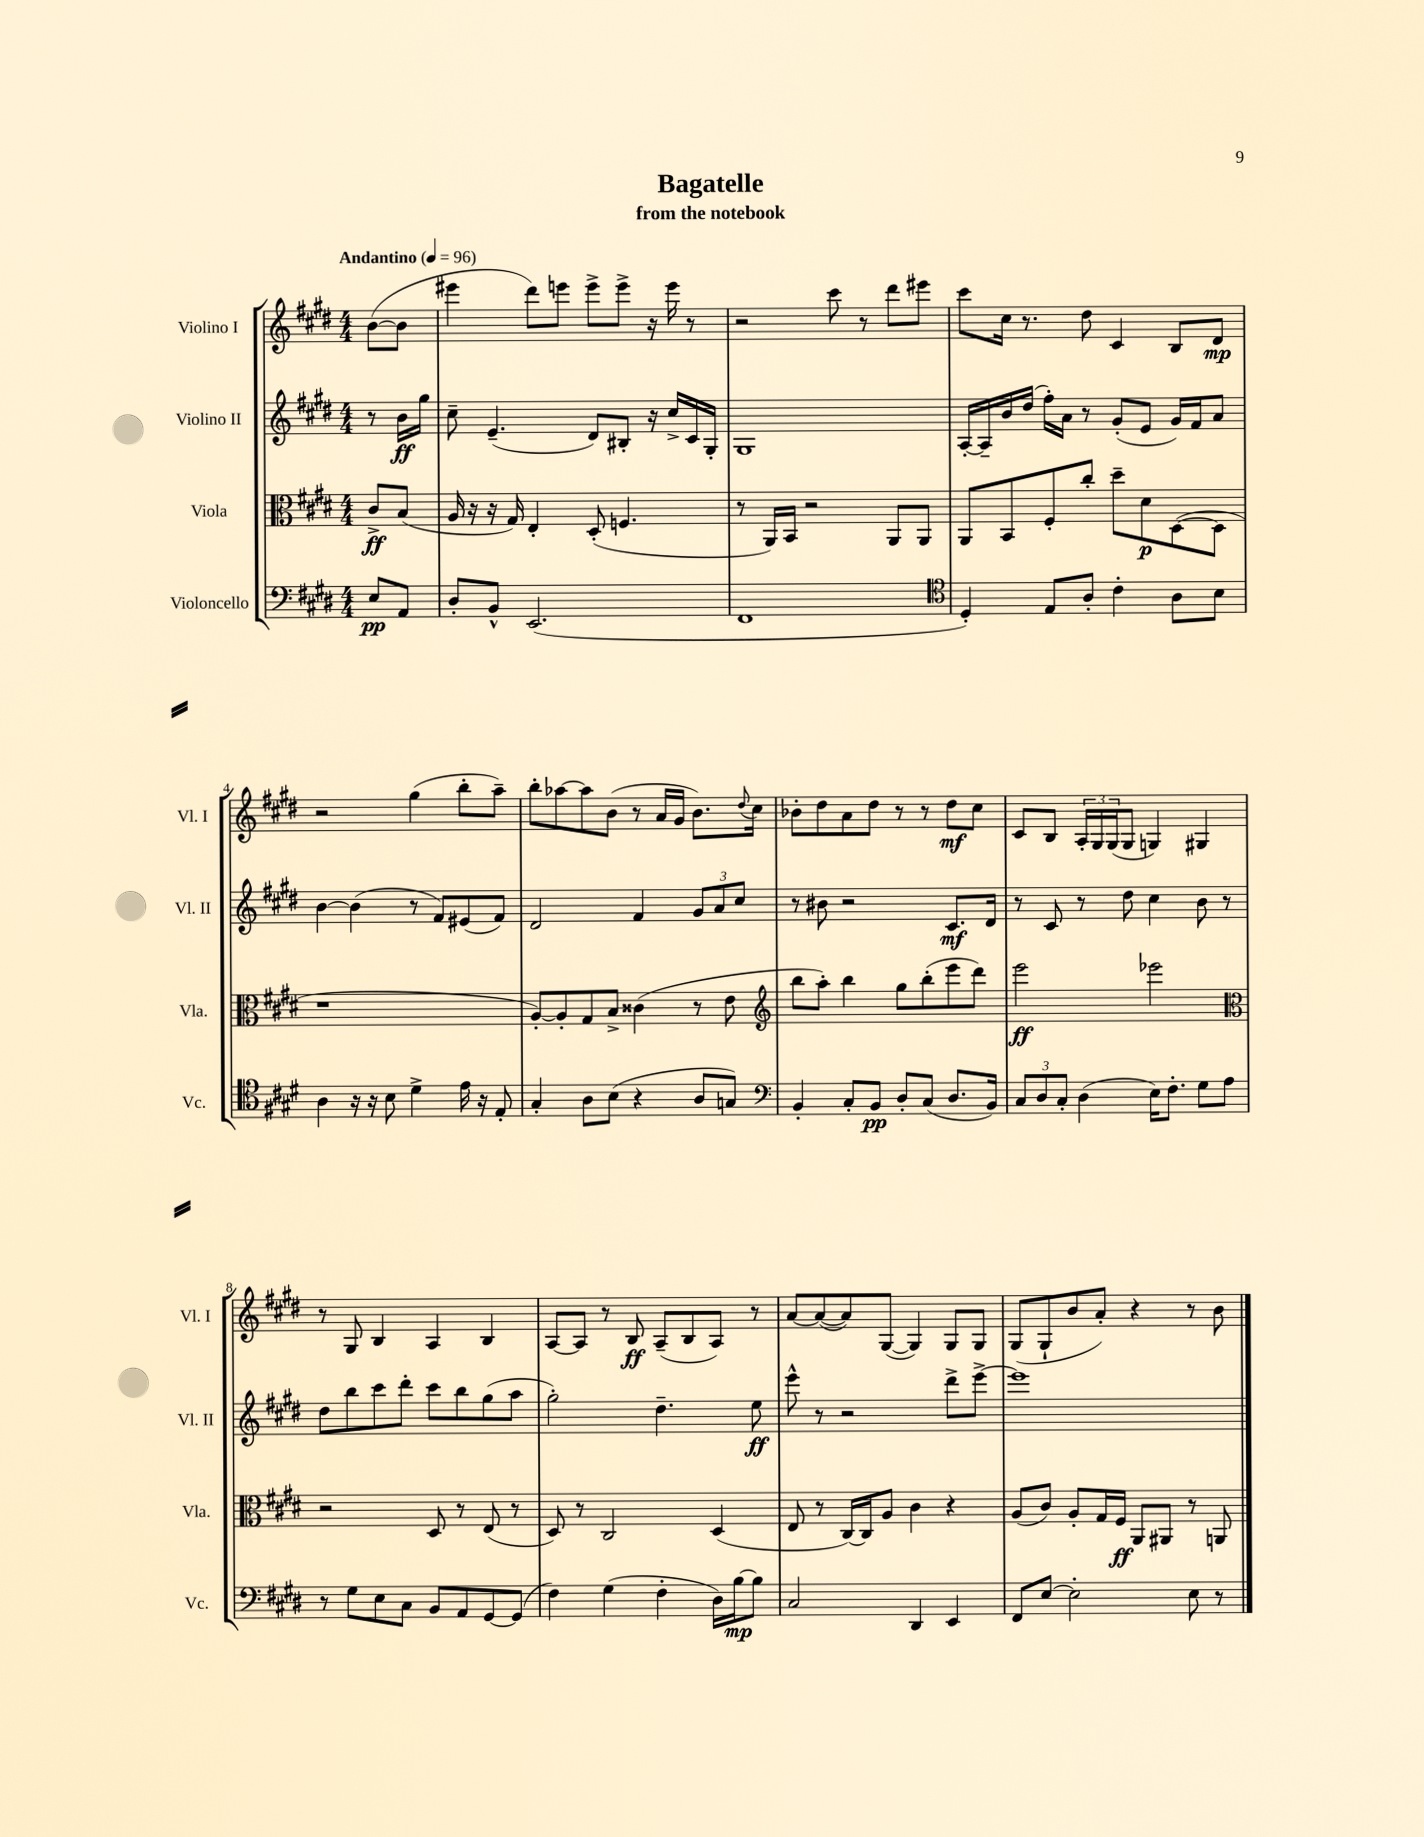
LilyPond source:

\header { title = "Bagatelle" subtitle = "from the notebook" }
<<
\new StaffGroup <<
\new Staff = "s0" \with { instrumentName = "Violino I" shortInstrumentName = "Vl. I" } {
    \clef treble \key e \major \numericTimeSignature \time 4/4 \partial 4 \tempo "Andantino" 4 = 96
    b'8~( b'8 |
    eis'''4 dis'''8) e'''8 e'''8-> e'''8-> r16 e'''16 r8 |
    r2 cis'''8 r8 dis'''8 eis'''8 |
    cis'''8 cis''16 r8. dis''8 cis'4 b8 dis'8\mp |
    r2 gis''4( b''8-. a''8--) |
    b''8-. aes''8~ aes''8 b'8( r8 a'16 gis'16 b'8.) \appoggiatura { dis''8 } cis''16 |
    bes'8-. dis''8 a'8 dis''8 r8 r8 dis''8\mf cis''8 |
    cis'8 b8 \tuplet 3/2 { a16-. gis16 gis16( } gis8 g4) gis4 |
    r8 gis8 b4 a4 b4 |
    a8~ a8 r8 b8\ff a8--( b8 a8) r8 |
    a'8~ a'8~( a'8) gis8~( gis4) gis8 gis8 |
    gis8( gis8-! b'8 a'8-.) r4 r8 b'8 \bar "|." |
}
\new Staff = "s1" \with { instrumentName = "Violino II" shortInstrumentName = "Vl. II" } {
    \clef treble \key e \major \numericTimeSignature \time 4/4 \partial 4
    r8 b'16\ff gis''16 |
    cis''8-- e'4.--( dis'8) bis8-. r16 cis''16-> cis'16 gis16-. |
    gis1 |
    a16~-. a16-- b'16 dis''16( fis''16-.) a'16 r8 gis'8-.( e'8 gis'16) fis'16 a'8 |
    b'4~ b'4( r8 fis'8) eis'8( fis'8) |
    dis'2 fis'4 \tuplet 3/2 { gis'8 a'8 cis''8 } |
    r8 bis'8 r2 cis'8.\mf dis'16 |
    r8 cis'8 r8 dis''8 cis''4 b'8 r8 |
    dis''8 b''8 cis'''8 dis'''8-. cis'''8 b''8 gis''8( a''8 |
    gis''2-.) dis''4.-- e''8\ff |
    e'''8-^ r8 r2 dis'''8-> e'''8~-> |
    e'''1 \bar "|." |
}
\new Staff = "s2" \with { instrumentName = "Viola" shortInstrumentName = "Vla." } {
    \clef alto \key e \major \numericTimeSignature \time 4/4 \partial 4
    cis'8->\ff b8( |
    a16 r16 r16 gis16) e4-. dis8-.( f4. |
    r8 a,16) b,16 r2 a,8 a,8 |
    a,8 b,8 fis8-. cis''8-. dis''8-- dis'8\p dis8~( dis8 |
    r1 |
    a8~-.) a8-. gis8 b8-> cisis'4( r8 e'8 |
    \clef treble b''8 a''8-.) b''4 gis''8 b''8-.( e'''8 dis'''8) |
    e'''2\ff ees'''2 |
    \clef alto r2 dis8 r8 e8( r8 |
    dis8) r8 cis2 dis4( |
    e8 r8 cis16~) cis16 a8 cis'4 r4 |
    a8( cis'8) a8-. gis16 fis16\ff a,8 ais,8 r8 a,8 \bar "|." |
}
\new Staff = "s3" \with { instrumentName = "Violoncello" shortInstrumentName = "Vc." } {
    \clef bass \key e \major \numericTimeSignature \time 4/4 \partial 4
    e8\pp a,8 |
    dis8-. b,8-^ e,2.( |
    fis,1 |
    \clef tenor dis4-.) e8 a8-. cis'4-. a8 b8 |
    a4 r16 r16 b8 dis'4-> e'16 r16 e8-. |
    gis4-. a8 b8( r4 a8 g8) |
    \clef bass b,4-. cis8-. b,8\pp dis8-. cis8( dis8. b,16) |
    \tuplet 3/2 { cis8 dis8 cis8-. } dis4( e16) fis8.-. gis8 a8 |
    r8 gis8 e8 cis8 b,8 a,8 gis,8~ gis,8( |
    fis4) gis4( fis4-. dis16) b16~\mp b8 |
    cis2 dis,4 e,4 |
    fis,8 e8~ e2-. e8 r8 \bar "|." |
}
>>
>>
